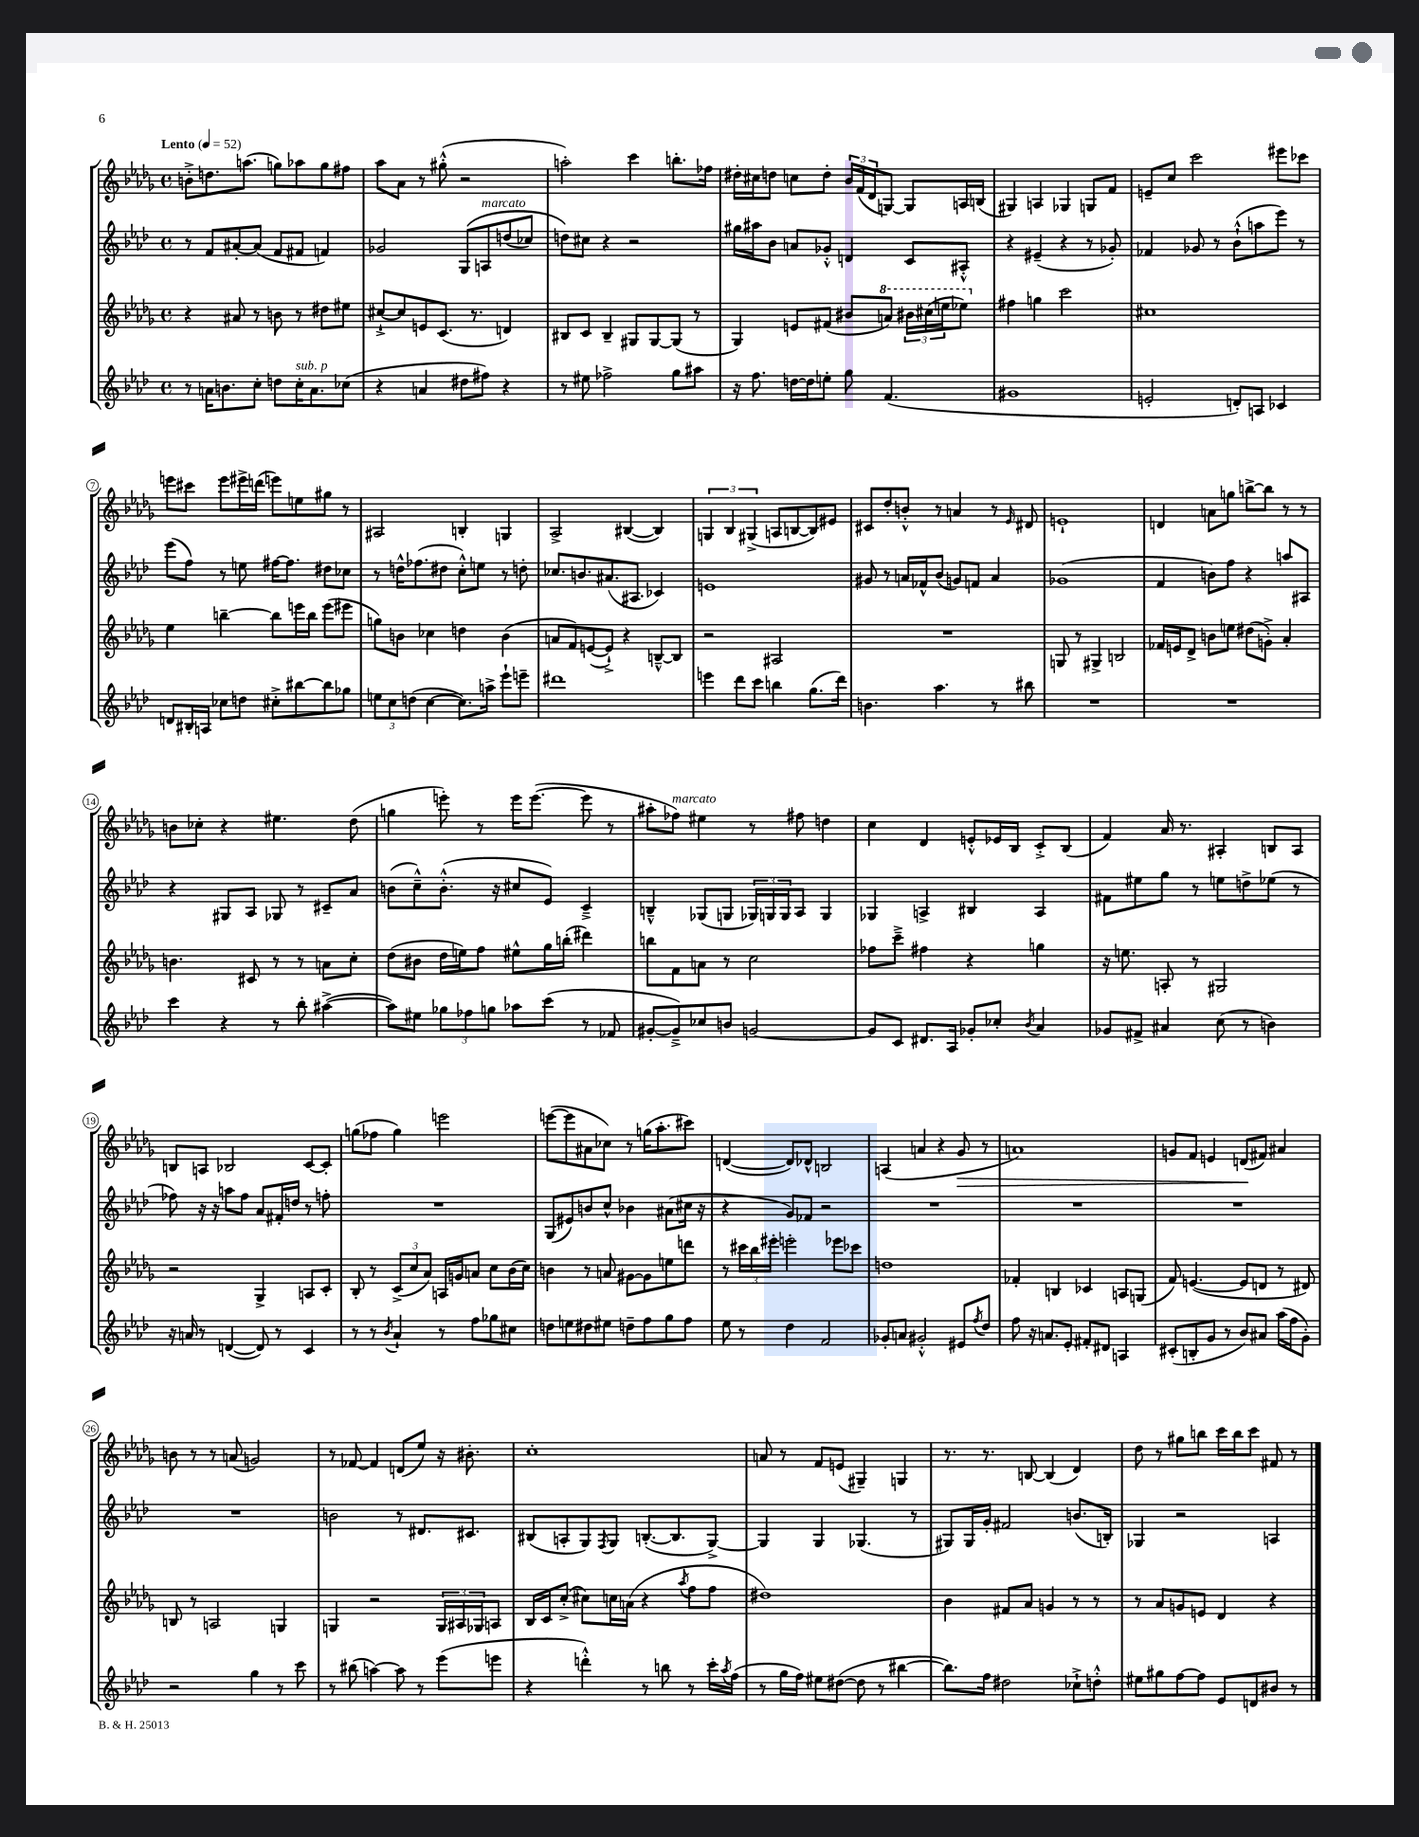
<<
\new StaffGroup <<
\new Staff = "s0" {
    \clef treble \key des \major \defaultTimeSignature \time 4/4 \tempo "Lento" 4 = 52
    b'8-.-> d''8. a''8.( g''8) aes''8 g''8 fis''8 |
    aes''8 aes'8 r8 gis''8-.-^( r2 |
    a''2-.) c'''4 b''8.-. fes''16 |
    dis''16-. cis''16 d''8 c''8 d''8-. \tuplet 3/2 { bes'16 f'16( des'16 } g8~) g8 a16 b16( |
    gis4) a4 ges4 g8 f'8 |
    e'8-- c''8 c'''2 eis'''8 ces'''8 |
    e'''8 cis'''8 e'''8 eis'''16-> d'''16( e'''8) e''8 gis''8 r8 |
    ais2 b4-. g4 |
    aes2-> bis4~( bis4) |
    \tuplet 3/2 { g4 bes4 gis4->( } a8 b8~ b8) eis'8 |
    cis'8 des''8-. b'8-.-^ r8 a'4 r8 \grace { ees'16 } dis'8 |
    e'1-! |
    d'4 a'8 g''8 b''8~-> b''8 r8 r8 |
    b'8 ces''8-. r4 eis''4. des''8( |
    g''4 e'''8-.) r8 e'''16 e'''8.~( e'''8 r8 |
    ais''8-. fes''8^\markup { \italic "marcato" }) eis''4 r8 fis''8 d''4 |
    c''4 des'4 e'8-.-^ ees'16 bes16 c'8-.-> bes8( |
    f'4) aes'16 r8. ais4-. b8 ais8 |
    b8 a8 bes2 c'8~ c'8-. |
    g''8( fes''8 g''4) e'''2 |
    e'''8~( e'''8 ais'8 ces''8) r8 g''16( aes''8.-. cis'''8) |
    d'4~( d'8) des'8-^ b2 |
    a4( a'4 r4 ges'8\> r8 |
    a'1) |
    g'8 f'8 e'4 d'8\!( fis'8) ais'4 |
    b'8 r8 r8 a'8( g'2) |
    r8 fes'8~ fes'4 d'8( ees''8) r16 bis'8.-. |
    c''1-. |
    a'8 r8 f'8 e'8( gis4--) g4 |
    r8. r8. b8~ b4( des'4) |
    des''8 r8 gis''8 b''8 c'''16 b''16 c'''8 fis'8 r8 \bar "|." |
}
\new Staff = "s1" {
    \clef treble \key aes \major \defaultTimeSignature \time 4/4
    r8 f'8 ais'8~-. ais'8( f'8 fis'8 f'4) |
    ges'2 g8\( a8^\markup { \italic "marcato" } d''8( ces''8) |
    d''8\) cis''8 r4 r2 |
    gis''16 ais''16 bes'8 a'8 ges'8-.-^ d'4 c'8 ais8-.-^ |
    r4 eis'4--( r4 r8 ges'8-.) |
    fes'4 ges'8 r8 bes'8-!-^( a''8 ees'''8) r8 |
    ees'''8( f''8) r8 e''8 fis''16~ fis''8. dis''8 ces''8 |
    r8 d''16-^ fes''8.( dis''8 c''8-.-^) e''8 r8 d''8-. |
    ces''8. b'8. ais'8.( ais8. ces'4) |
    e'1 |
    gis'8 r8 a'16 fes'16-^ bes'8( g'8) f'8 a'4 |
    ges'1( |
    f'4 b'8) f''8 r4 a''8 ais8 |
    r4 gis8 aes8 ges8 r8 cis'8-- aes'8 |
    b'8( c''8---^) b'8.-.-^( r16 cis''8 ees'8) c'4---> |
    b4---^ ges8( g8 \tuplet 3/2 { ges16) g16 g16 } aes8 g4 |
    ges4 a4-> bis4 a4 |
    fis'8 eis''8 g''8 r8 e''8 d''8-> ees''8( r8 |
    fes''8) r16 r16 a''8 fes''8 aes'8 fis'16-. d''16 r8 f''8-. |
    R1 |
    g8( eis'8) b'8 c''8-^ bes'4 ais'8( cis''16 r16 |
    r4 g'8) fes'8 r2 |
    R1 |
    R1 |
    R1 |
    R1 |
    b'2 r8 dis'8. cis'8. |
    bis8( a8-. g8) \acciaccatura { f8 } g8 b8.~-.( b8. g8~->) |
    g4 g4 ges4.( r8 |
    gis8) gis16 g'16-. fis'2 b'8.( b16-.) |
    ges4 r2 a4 \bar "|." |
}
\new Staff = "s2" {
    \clef treble \key des \major \defaultTimeSignature \time 4/4
    r4 ais'8 r8 b'8 r8 dis''8 eis''8 |
    cis''8~-!-> cis''8 e'8 c'8.( r8. d'4) |
    bis8 c'8 bis4-- gis8 gis8~ gis8( r8 |
    ges4) e'8 fis'8( bis'8 \ottava #1 a''8) \tuplet 3/2 { bis''16 cis'''16( e'''16 } ees'''8) \ottava #0 |
    fis''4 g''4 c'''2 |
    cis''1 |
    ees''4 b''4~-- b''8 e'''16 b''16 e'''8( eis'''8 |
    g''8) b'8 ces''4 d''4 b'4( |
    a'8 f'8) e'8~( e'8-!->) r4 b8~---^ b8 |
    r2 ais2 |
    R1 |
    g8 r8 gis4-> b2 |
    fes'16 e'16 des'8-> b'8 e''8 dis''8( g'8-.->) aes'4-. |
    b'4. cis'8 r8 r8 a'8 c''8-. |
    des''8( bis'8 des''16 e''16) f''8 eis''8-^ ges''16 b''16-.( dis'''4) |
    b''8 f'8 a'8 r8 c''2 |
    fes''8 c'''8---> fis''4 r4 g''4 |
    r16 e''8. a8-. r8 gis2 |
    r2 ges4-> a8 c'8-. |
    bes8-. r8 \tuplet 3/2 { c'8->( c''8 aes'8) } a16 g'16 a'8 c''8 bes'16( c''16) |
    b'4 r8 a'8 gis'8~ gis'8 e''8 d'''8 |
    r8 \tuplet 3/2 { cis'''16 bes''16 eis'''16-. } e'''2-. ees'''8 ces'''8 |
    d''1 |
    fes'4-. b4 ces'4 a8 g8( |
    f'8) e'4.~( e'8 d'8 r8 dis'8) |
    b8 r8 a2 g4 |
    g4 r2 \tuplet 3/2 { g16 ais16 ges16 } a8 |
    bes16 c'16 c''8-.->( cis''8) c''16 a'16( r4 \acciaccatura { aes''8 } f''8 f''8 |
    dis''1) |
    bes'4 fis'8 aes'8 g'4 r8 r8 |
    r8 aes'8 g'8 e'8 des'4 r4 \bar "|." |
}
\new Staff = "s3" {
    \clef treble \key aes \major \defaultTimeSignature \time 4/4
    r8 a'16 b'8. c''8-. d''8 c''16-.^\markup { \italic "sub. p" } a'8. ces''8( |
    r4 a'4 dis''8 fis''8) r4 |
    r8 eis''8 fes''2-> g''8 ais''8 |
    r16 f''8. d''16~ d''16 e''8-. g''8 f'4.( |
    gis'1 |
    e'2-. d'8-.) a8 ces'4 |
    d'8 bis16-. a16 ces''8 d''8 cis''8-.-> bis''8~ bis''8 ges''8 |
    \tuplet 3/2 { e''8 c''8 d''8( } c''4~ c''8.) a''16-> ees'''8-! e'''8-- |
    dis'''1 |
    e'''4 des'''8 c'''8 b''4 g''8.( des'''16) |
    b'4. aes''4. r8 bis''8 |
    R1 |
    R1 |
    c'''4 r4 r8 bes''8-. ais''4~->( |
    ais''8) eis''8 \tuplet 3/2 { ges''8 fes''8 g''8 } aes''8 c'''8( r8 fes'8 |
    gis'8~-. gis'8--->) ces''8 b'8 g'2~ |
    g'8 c'8 dis'8. aes16 ges'8-. ces''8-. \acciaccatura { bes'8 } aes'4 |
    ges'8 fis'8-> ais'4 c''8( r8 b'4) |
    r16 a'16 r8 d'4~( d'8) r8 c'4 |
    r8 r8 \acciaccatura { bes'8 } aes'4-! r8 f''8 ges''8 cis''8 |
    d''8 e''8 dis''8 eis''8 d''8-- f''8 g''8 f''8 |
    ees''8 r8 des''4 f'2 |
    ges'8-. a'8 gis'2-.-^ eis'8 \acciaccatura { f''8 } des''8 |
    f''8 r16 a'8. ees'8-. fis'8-. dis'8 a4 |
    cis'8-.( b8-. g'8 r8 bes'8) ais'8 aes''16( f''16 g'8-.) |
    r2 g''4 r8 c'''8 |
    r8 bis''8( a''4~) a''8 r8 ees'''8( e'''8 |
    r4 d'''4-.-^) r8 b''8 r8 c'''16-. \acciaccatura { aes''8 } f''16( |
    r8 g''16 f''16) eis''8 dis''8~( dis''8 r8 bis''4~ |
    bis''8.) f''16 dis''2 ces''8-!-> d''8-.-^ |
    eis''8 gis''8 f''8~ f''8 ees'8 d'8 bis'8 r8 \bar "|." |
}
>>
>>
\layout { \context { \Score \override BarNumber.stencil = #(make-stencil-circler 0.1 0.3 ly:text-interface::print) } }
